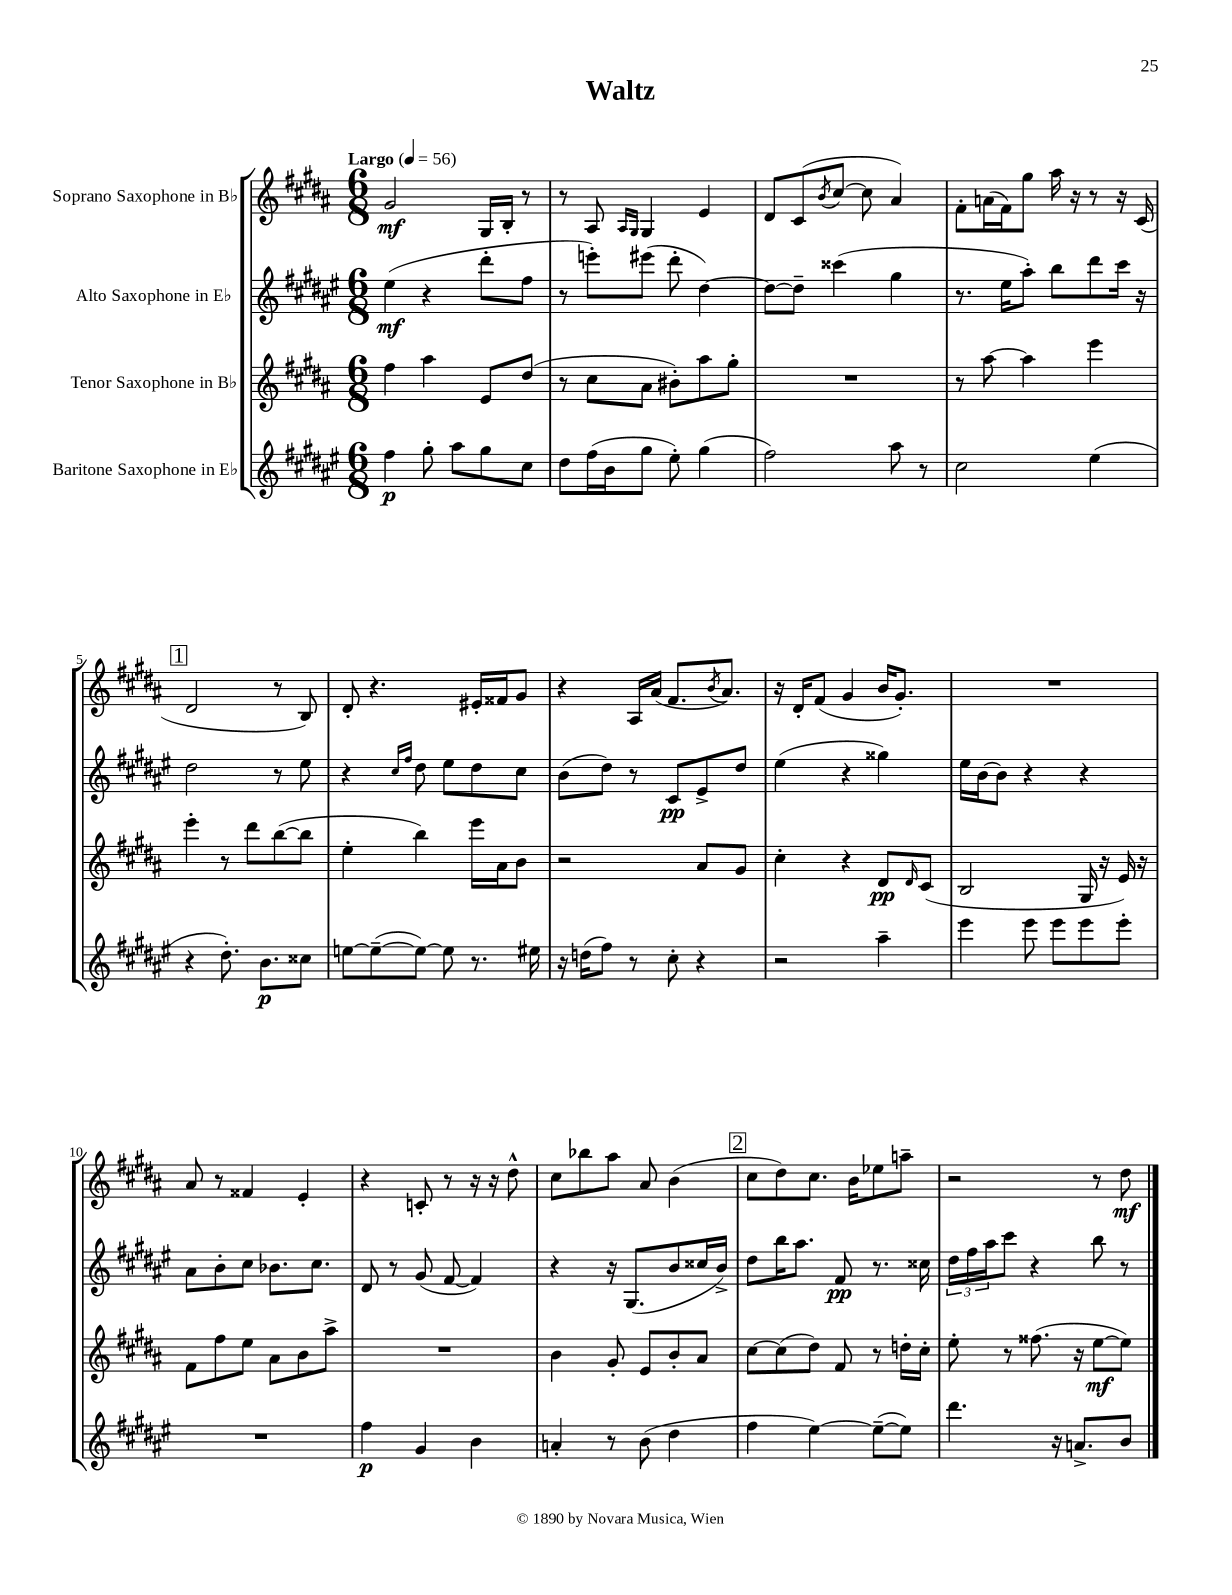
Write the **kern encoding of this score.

**kern	**dynam	**kern	**dynam	**kern	**dynam	**kern	**dynam
*part4	*part4	*part3	*part3	*part2	*part2	*part1	*part1
*staff4	*staff4	*staff3	*staff3	*staff2	*staff2	*staff1	*staff1
*I"Baritone Saxophone in E♭	*	*I"Tenor Saxophone in B♭	*	*I"Alto Saxophone in E♭	*	*I"Soprano Saxophone in B♭	*
*clefG2	*	*clefG2	*	*clefG2	*	*clefG2	*
*k[f#c#g#d#a#e#]	*	*k[f#c#g#d#a#]	*	*k[f#c#g#d#a#e#]	*	*k[f#c#g#d#a#]	*
*M6/8	*	*M6/8	*	*M6/8	*	*M6/8	*
*MM56	*	*MM56	*	*MM56	*	*MM56	*
=1	=1	=1	=1	=1	=1	=1	=1
!	!	!	!	!	!	!LO:TX:a:B:t=Largo	!
4ff#\	p	4ff#\	.	(4ee#\	mf	2g#/	mf
8gg#'\	.	4aa#\	.	4r	.	.	.
8aa#\L	.	.	.	.	.	.	.
8gg#\	.	8e/L	.	8ddd#'\L	.	16G#/LL	.
.	.	.	.	.	.	16B'/JJ	.
8cc#\J	.	(8dd#/J	.	8ff#\J	.	8r	.
=2	=2	=2	=2	=2	=2	=2	=2
8dd#\L	.	8r	.	8r	.	8r	.
(16ff#\L	.	8cc#\L	.	8eeen'\L)	.	8A#/	.
16b\J	.	.	.	.	.	.	.
.	.	.	.	.	.	16qqA#/LL	.
.	.	.	.	.	.	16qqG#/JJ	.
8gg#\J	.	8a#\J	.	(8eee#X\J	.	4G#/	.
8ee#'\)	.	8b#X'\L)	.	8ddd#'\	.	.	.
(4gg#\	.	8aa#\	.	[4dd#\)	.	4e/	.
.	.	8gg#'\J	.	.	.	.	.
=3	=3	=3	=3	=3	=3	=3	=3
2ff#\)	.	2.r	.	8dd#\L_	.	8d#/L	.
.	.	.	.	8dd#~\J]	.	(8c#/	.
.	.	.	.	.	.	8qb/	.
.	.	.	.	(4ccc##X\	.	[8cc#/J	.
.	.	.	.	.	.	8cc#\]	.
8aa#\	.	.	.	4gg#\	.	4a#/)	.
8r	.	.	.	.	.	.	.
=4	=4	=4	=4	=4	=4	=4	=4
2cc#\	.	8r	.	8.r	.	8f#'\L	.
.	.	[8aa#\	.	.	.	(16an\L	.
.	.	.	.	16ee#\KL	.	16f#\J)	.
.	.	4aa#\]	.	8aa#'\J)	.	8gg#\J	.
.	.	.	.	8bb\L	.	16aa#\	.
.	.	.	.	.	.	16r	.
(4ee#\	.	4eee\	.	8ddd#\	.	8r	.
.	.	.	.	16ccc#\Jk	.	16r	.
.	.	.	.	16r	.	(16c#/	.
!!LO:LB:g=z
!!LO:REH:place=s1:t=1
=5	=5	=5	=5	=5	=5	=5	=5
4r	.	4eee'\	.	2dd#\	.	2d#/	.
8.dd#'\)	.	8r	.	.	.	.	.
.	.	8ddd#\L	.	.	.	.	.
8.b\L	p	.	.	.	.	.	.
.	.	([8bb\	.	8r	.	8r	.
8cc##X\J	.	8bb\J]	.	8ee#\	.	8B/)	.
=6	=6	=6	=6	=6	=6	=6	=6
[8een\L	.	4ee'\	.	4r	.	8d#'/	.
(8ee~\_	.	.	.	.	.	4.r	.
.	.	.	.	16qqcc#/LL	.	.	.
.	.	.	.	16qqff#/JJ	.	.	.
8ee\J_)	.	4bb\)	.	8dd#\	.	.	.
8ee\]	.	.	.	8ee#\L	.	.	.
8.r	.	16eee\LL	.	8dd#\	.	16e#X'/LL	.
.	.	16a#\J	.	.	.	16f##X/J	.
.	.	8b\J	.	8cc#\J	.	8g#/J	.
16ee#X\	.	.	.	.	.	.	.
=7	=7	=7	=7	=7	=7	=7	=7
16r	.	2r	.	(8b\L	.	4r	.
(16ddn\KL	.	.	.	.	.	.	.
8ff#\J)	.	.	.	8dd#\J)	.	.	.
8r	.	.	.	8r	.	16A#/LL	.
.	.	.	.	.	.	(16a#/JJ	.
8cc#'\	.	.	.	8c#/L	pp	8.f#/L	.
4r	.	8a#/L	.	8e#^/	.	.	.
.	.	.	.	.	.	8qb/	.
.	.	.	.	.	.	8.a#/J)	.
.	.	8g#/J	.	8dd#/J	.	.	.
=8	=8	=8	=8	=8	=8	=8	=8
2r	.	4cc#'\	.	(4ee#\	.	16r	.
.	.	.	.	.	.	16d#'/KL	.
.	.	.	.	.	.	(8f#/J	.
.	.	4r	.	4r	.	4g#/	.
4aa#~\	.	8d#/L	pp	4gg##X\)	.	16b/KL	.
.	.	.	.	.	.	8.g#'/J)	.
.	.	16qqd#/	.	.	.	.	.
.	.	(8c#/J	.	.	.	.	.
=9	=9	=9	=9	=9	=9	=9	=9
4eee#\	.	2B/	.	16ee#\LL	.	2.r	.
.	.	.	.	[16b\J	.	.	.
.	.	.	.	8b\J]	.	.	.
8eee#\	.	.	.	4r	.	.	.
8eee#\L	.	.	.	.	.	.	.
8eee#\	.	16G#/	.	4r	.	.	.
.	.	16r	.	.	.	.	.
8eee#'\J	.	16e/)	.	.	.	.	.
.	.	16r	.	.	.	.	.
!!LO:LB:g=z
=10	=10	=10	=10	=10	=10	=10	=10
2.r	.	8f#\L	.	8a#\L	.	8a#/	.
.	.	8ff#\	.	8b'\	.	8r	.
.	.	8ee\J	.	8cc#\J	.	4f##X/	.
.	.	8a#\L	.	8.b-X\L	.	.	.
.	.	8b\	.	.	.	4e'/	.
.	.	.	.	8.cc#\J	.	.	.
.	.	8aa#^\J	.	.	.	.	.
=11	=11	=11	=11	=11	=11	=11	=11
4ff#\	p	2.r	.	8d#/	.	4r	.
.	.	.	.	8r	.	.	.
4g#/	.	.	.	(8g#/	.	8cn'/	.
.	.	.	.	[8f#/	.	8r	.
4b\	.	.	.	4f#/])	.	16r	.
.	.	.	.	.	.	16r	.
.	.	.	.	.	.	8dd#^^\	.
=12	=12	=12	=12	=12	=12	=12	=12
4an'/	.	4b\	.	4r	.	8cc#\L	.
.	.	.	.	.	.	8bb-X\	.
8r	.	8g#'/	.	16r	.	8aa#\J	.
.	.	.	.	(8.G#/L	.	.	.
(8b\	.	8e/L	.	.	.	8a#/	.
4dd#\	.	8b'/	.	8b/	.	(4b\	.
.	.	8a#/J	.	16cc##X/L	.	.	.
.	.	.	.	16b^/JJ)	.	.	.
!!LO:REH:place=s1:t=2
=13	=13	=13	=13	=13	=13	=13	=13
4ff#\	.	[8cc#\L	.	8dd#\L	.	8cc#\L	.
.	.	(8cc#\]	.	16bb\K	.	8dd#\)	.
.	.	.	.	8.aa#\J	.	.	.
[4ee#\)	.	8dd#\J)	.	.	.	8.cc#\J	.
.	.	8f#/	.	8f#/	pp	.	.
.	.	.	.	.	.	16b\KL	.
(8ee#~\L_	.	8r	.	8.r	.	8ee-X\	.
8ee#\J])	.	16ddn'\LL	.	.	.	8aan~\J	.
.	.	16cc#'\JJ	.	16cc##X\	.	.	.
=14	=14	=14	=14	=14	=14	=14	=14
4.ddd#\	.	8ee'\	.	24dd#\LL	.	2r	.
.	.	.	.	24ff#\	.	.	.
.	.	.	.	24aa#\J	.	.	.
.	.	8r	.	8ccc#\J	.	.	.
.	.	(8.ff##X\	.	4r	.	.	.
16r	.	.	.	.	.	.	.
8.an^/L	.	16r	.	.	.	.	.
.	.	[8ee\L	mf	8bb\	.	8r	.
8b/J	.	8ee\J])	.	8r	.	8dd#\	mf
==	==	==	==	==	==	==	==
*-	*-	*-	*-	*-	*-	*-	*-
